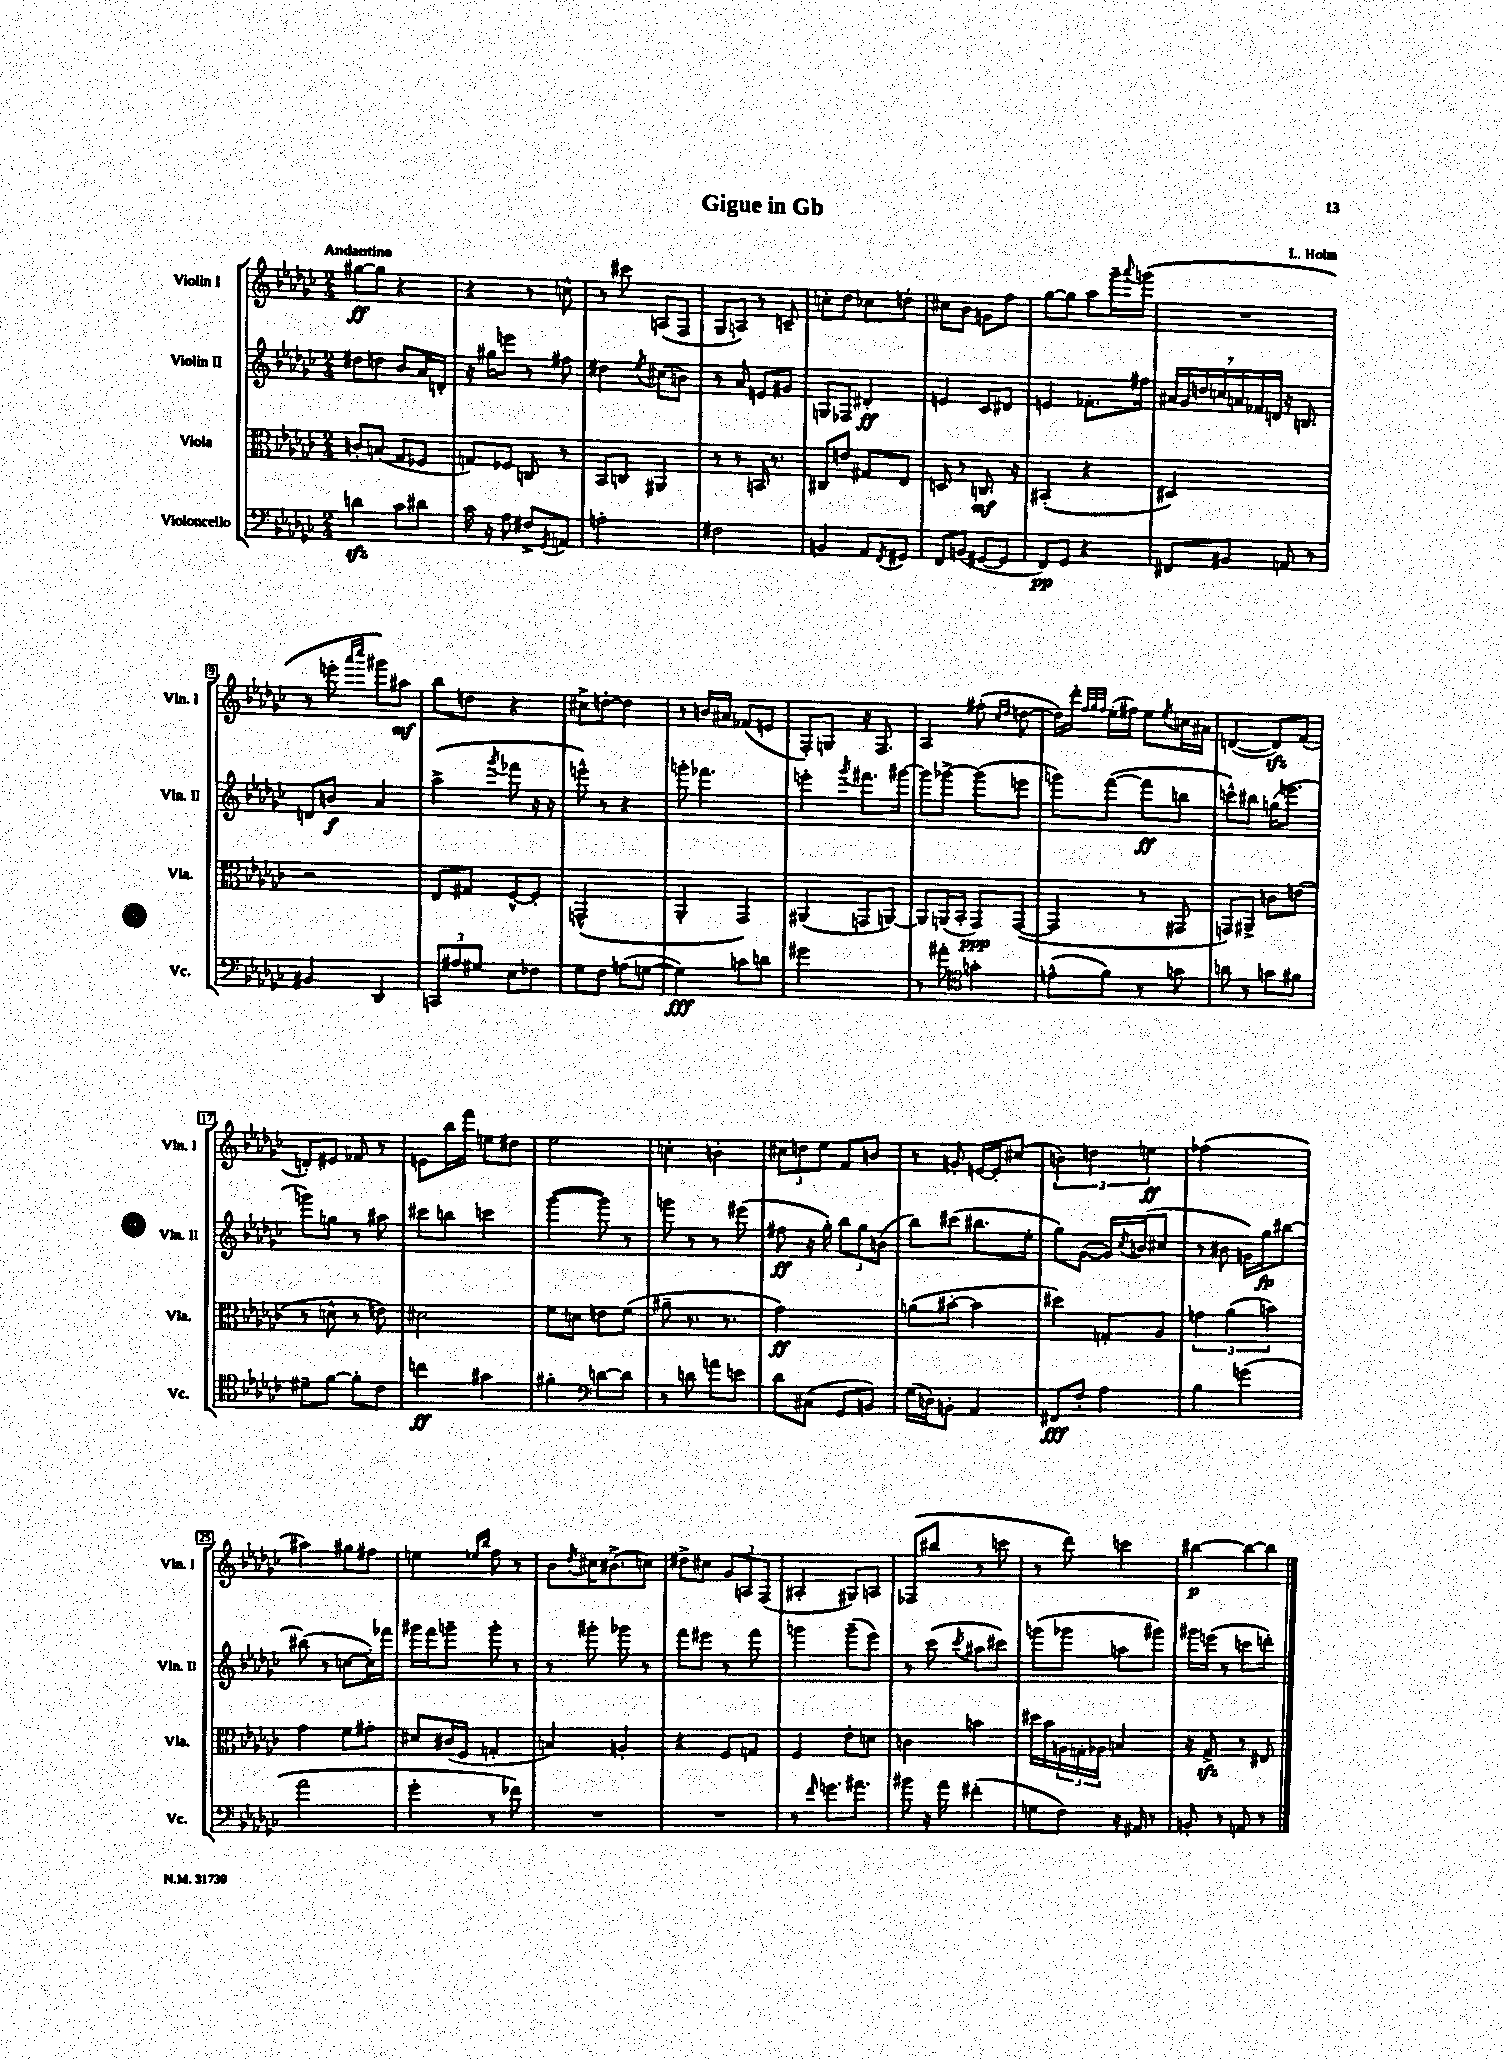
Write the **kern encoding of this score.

**kern	**dynam	**kern	**dynam	**kern	**dynam	**kern	**dynam
*part4	*part4	*part3	*part3	*part2	*part2	*part1	*part1
*staff4	*staff4	*staff3	*staff3	*staff2	*staff2	*staff1	*staff1
*I"Violoncello	*	*I"Viola	*	*I"Violin II	*	*I"Violin I	*
*I'Vc.	*	*I'Vla.	*	*I'Vln. II	*	*I'Vln. I	*
*clefF4	*	*clefC3	*	*clefG2	*	*clefG2	*
*k[b-e-a-d-g-c-]	*	*k[b-e-a-d-g-c-]	*	*k[b-e-a-d-g-c-]	*	*k[b-e-a-d-g-c-]	*
*M2/4	*	*M2/4	*	*M2/4	*	*M2/4	*
=1	=1	=1	=1	=1	=1	=1	=1
!	!	!	!	!	!	!LO:TX:a:B:t=Andantino	!
4dnzz\	.	8cn'/L	.	8dd#X\L	.	[8gg#X\L	ff
.	.	(8Bn/J	.	8ddn\J	.	8gg#\J]	.
8c-\L	.	8G-/L	.	8b-/L	.	4r	.
8d#X\J	.	8F-X/J	.	16a-/L	.	.	.
.	.	.	.	16dn'/JJ	.	.	.
=2	=2	=2	=2	=2	=2	=2	=2
16c-\	.	8Gn/L)	.	16r	.	4r	.
16r	.	.	.	16gg#X\KL	.	.	.
8A-\	.	8F-X/J	.	8eeen\J	.	.	.
8F#X^/L	.	8Cn/	.	8r	.	8r	.
8qGG-/	.	.	.	.	.	.	.
8AAn/J	.	8r	.	8ff#X\	.	8ccn^^\	.
=3	=3	=3	=3	=3	=3	=3	=3
2An'\	.	8BB-/L	.	4dd#X\	.	8r	.
.	.	8Cn/J	.	.	.	8ccc#X\	.
.	.	.	.	8qee-/	.	.	.
.	.	4AA#X/	.	(8cc#X\L	.	(8An/L	.
.	.	.	.	8bn\J)	.	8F/J	.
=4	=4	=4	=4	=4	=4	=4	=4
2F#X\	.	8r	.	8r	.	8G-/L	.
.	.	8r	.	8a-/	.	8An/J)	.
.	.	16BBn/	.	8en/L	.	8r	.
.	.	8.r	.	.	.	.	.
.	.	.	.	8g#X/J	.	8cn~/	.
=5	=5	=5	=5	=5	=5	=5	=5
4BBn/	.	8C#X/L	.	8Gn/L	.	8ccn'\L	.
.	.	8en/J	.	8F-X/J	.	8dd-\J	.
8AA-/L	.	8G#X/L	.	4d#X'/	ff	8cc-X\L	.
8qFF/	.	.	.	.	.	.	.
8GG#X/J	.	8E-/J	.	.	.	8ddn'\J	.
=6	=6	=6	=6	=6	=6	=6	=6
8FF/L	.	8Dn/	.	4en/	.	8cc#X\L	.
(8BBn/J	.	8r	.	.	.	8b-\J	.
[8GG#X/L	.	8.Cn/	mf	8c-/L	.	8gn\L	.
8GG#/J]	.	.	.	8d#X/J	.	8ff\J	.
.	.	16r	.	.	.	.	.
=7	=7	=7	=7	=7	=7	=7	=7
8FF/L)	pp	(4BB#X'/	.	4en/	.	[8gg-\L	.
8GG-/J	.	.	.	.	.	8gg-\J]	.
4r	.	4r	.	8.f-X'\L	.	8aa-\L	.
.	.	.	.	.	.	16ggg-~\L	.
.	.	.	.	.	.	8qqaaa-/	.
.	.	.	.	16ff#X\Jk	.	(16gggn\JJ	.
=8	=8	=8	=8	=8	=8	=8	=8
8FF#X/L	.	2D#X/)	.	28a#X/LL	.	2r	.
.	.	.	.	28g-/	.	.	.
.	.	.	.	28ddn/	.	.	.
.	.	.	.	28ccn/	.	.	.
8BB#X/J	.	.	.	.	.	.	.
.	.	.	.	28an/	.	.	.
.	.	.	.	28f-X/	.	.	.
.	.	.	.	28dn/JJ	.	.	.
8AAn/	.	.	.	16r	.	.	.
.	.	.	.	8.Bn/	.	.	.
8r	.	.	.	.	.	.	.
!!LO:LB:g=z
=9	=9	=9	=9	=9	=9	=9	=9
4BB#X/	.	2r	.	8dn/L	.	8r	.
.	.	.	.	8bn/J	f	8eeen'\	.
.	.	.	.	.	.	16qqaaa-/LL	.
.	.	.	.	.	.	16qqcccc-/JJ	.
4DD-/	.	.	.	4a-/	.	8ggg#X\L)	.
.	.	.	.	.	.	8aa#X\J	mf
=10	=10	=10	=10	=10	=10	=10	=10
12CCn/L	.	8E-/L	.	(4aa-^\	.	8bb-\L	.
12A#X/	.	.	.	.	.	.	.
.	.	8G#X/J	.	.	.	8ddn\J	.
12G#X/J	.	.	.	.	.	.	.
.	.	.	.	8qggg-/	.	.	.
8E-\L	.	[8F^^/L	.	8fff-X\	.	4r	.
8F-X\J	.	8F'/J]	.	16r	.	.	.
.	.	.	.	16r	.	.	.
=11	=11	=11	=11	=11	=11	=11	=11
8G-\L	.	(2GGn^^/	.	8eeen^^\)	.	8cc#X^\L	.
8F\J	.	.	.	8r	.	[8ddn'\J	.
(8An\L	.	.	.	4r	.	4dd\]	.
[8Gn\J	.	.	.	.	.	.	.
=12	=12	=12	=12	=12	=12	=12	=12
4G\])	fff	4AA-'/	.	8gggn'\	.	8r	.
.	.	.	.	4.fff-X\	.	16bn/LL	.
.	.	.	.	.	.	16a#X/JJ	.
8cn\L	.	4GG-/)	.	.	.	(8f-X/L	.
8dn\J	.	.	.	.	.	8en/J	.
=13	=13	=13	=13	=13	=13	=13	=13
2g#X\	.	(4AA#X/	.	4eeen'\	.	8F'/L)	.
.	.	.	.	.	.	8Gn/J	.
.	.	.	.	8qggg-/	.	.	.
.	.	8GGn/L	.	8.fff#X\L	.	16r	.
.	.	.	.	.	.	8.F/	.
.	.	[8AAn/J)	.	.	.	.	.
.	.	.	.	[16ggg#X\Jk	.	.	.
=14	=14	=14	=14	=14	=14	=14	=14
8r	.	8AA/L]	.	8ggg#\L]	.	4A-/	.
8a#X'\	.	(16AAn/L	.	[8ggg-X^\J	.	.	.
.	.	16BB-'/JJ	.	.	.	.	.
*clefC4	*	*	*	*	*	*	*
4gn'\	.	8GG-/L)	ppp	(8ggg-\L]	.	(8ff#X'\	.
.	.	.	.	.	.	16qqcc-/LL	.
.	.	.	.	.	.	16qqdd-/JJ	.
.	.	([8GG-/J	.	8eeen\J	.	[8ddn\	.
=15	=15	=15	=15	=15	=15	=15	=15
(8en^^\L	.	4GG-/]	.	8gggn\L)	.	16dd\LL])	.
.	.	.	.	.	.	16ddd-'\JJ	.
.	.	.	.	.	.	32qqff/LLL	.
.	.	.	.	.	.	32qqgg-/	.
.	.	.	.	.	.	32qqff/JJJ	.
8f\J)	.	.	.	([8fff\J	.	(16ee-'\LL	.
.	.	.	.	.	.	16ff#X\JJ)	.
8r	.	8r	.	8fff\L]	ff	8ee-\L	.
.	.	.	.	.	.	8qee-/	.
8gn\	.	8GG#X/	.	8bbn\J	.	16ccn\L	.
.	.	.	.	.	.	16a#X\JJ	.
=16	=16	=16	=16	=16	=16	=16	=16
8an\	.	8GGn/L)	.	8cccn^^\L)	.	([4dn/	.
8r	.	8AA#X^/J	.	8bb#X\J	.	.	.
8gn\L	.	8cn\L	.	(16ggn\KL	.	8dzz/L])	.
.	.	.	.	8.eeen\J	.	.	.
8f#X\J	.	(8en\J	.	.	.	(8f/J	.
!!LO:LB:g=z
=17	=17	=17	=17	=17	=17	=17	=17
8d#X~\L	.	8r	.	8gggn\L)	.	8dn'/L)	.
[8f\J	.	8dn^^\	.	8ggn\J	.	8e#X/J	.
8f'\L]	.	8r	.	8r	.	8f-X/	.
8c-\J	.	8en\)	.	8aa#X\	.	8r	.
=18	=18	=18	=18	=18	=18	=18	=18
4ccn\	ff	2d#X\	.	8ccc#X\L	.	8en\L	.
.	.	.	.	8bbn\J	.	16bb-\L	.
.	.	.	.	.	.	16fff\JJ	.
4g#X\	.	.	.	4cccn\	.	8een\L	.
.	.	.	.	.	.	8dd#X\J	.
=19	=19	=19	=19	=19	=19	=19	=19
4f#X'\	.	8f\L	.	([4ggg-\	.	2ee-\	.
.	.	8dn\J	.	.	.	.	.
*clefF4	*	*	*	*	*	*	*
[8dn\L	.	8en\L	.	8ggg-\])	.	.	.
8d\J]	.	(8f\J	.	8r	.	.	.
=20	=20	=20	=20	=20	=20	=20	=20
8r	.	8a#X~\	.	8gggn\	.	4ccn'\	.
8dn\	.	8.r	.	8r	.	.	.
8an\L	.	.	.	8r	.	4bn'\	.
.	.	8.r	.	.	.	.	.
8en\J	.	.	.	(8eee#X\	.	.	.
=21	=21	=21	=21	=21	=21	=21	=21
8d-\L	.	2g-\)	ff	8ff#X\	ff	12cc#X\L	.
.	.	.	.	.	.	12ddn\	.
(8C#X\J	.	.	.	16r	.	.	.
.	.	.	.	.	.	12ee-\J	.
.	.	.	.	16gg-'\)	.	.	.
8GG-/L	.	.	.	12bb-\L	.	8f/L	.
.	.	.	.	12gg-\	.	.	.
8BBn/J)	.	.	.	.	.	8bn/J	.
.	.	.	.	(12bn\J	.	.	.
=22	=22	=22	=22	=22	=22	=22	=22
(16G-\LL	.	(8an\L	.	8bb-\L)	.	8r	.
16Dn\J)	.	.	.	.	.	.	.
8BBn'\J	.	[8b#X'\J	.	(8ccc#X\J	.	8gn'/	.
4AA-/	.	4b#\]	.	8.bb#X\L	.	[16en/LL	.
.	.	.	.	.	.	16e'/J]	.
.	.	.	.	.	.	(8cc#X/J	.
.	.	.	.	16ee-'\Jk	.	.	.
=23	=23	=23	=23	=23	=23	=23	=23
8FF#X/L	fff	4dd#X\)	.	8gg-\L)	.	6bn\)	.
8F'/J	.	.	.	([8g-\J	.	.	.
.	.	.	.	.	.	6ddn\	.
4A-\	.	8Gn'/L	.	16g-/LL])	.	.	.
.	.	.	.	8qcc-/	.	.	.
.	.	.	.	(16bn/J	.	.	.
.	.	.	.	.	.	6een\	ff
.	.	8A-/J	.	8cc#X/J	.	.	.
=24	=24	=24	=24	=24	=24	=24	=24
4B-\	.	6gn\	.	8r	.	(2ff-X\	.
.	.	.	.	8b#X\	.	.	.
.	.	(6a-\	.	.	.	.	.
(4gn\	.	.	.	16gn\LL)	.	.	.
.	.	.	.	16gg-\J	fp	.	.
.	.	6bn\)	.	.	.	.	.
.	.	.	.	[8bb#X\J	.	.	.
!!LO:LB:g=z
=25	=25	=25	=25	=25	=25	=25	=25
2a-\	.	4g-\	.	(8bb#X\]	.	4aa#X\)	.
.	.	.	.	8r	.	.	.
.	.	8f\L	.	[8ccn\L	.	8gg#X\L	.
.	.	8g#X'\J	.	16cc'\L])	.	8ff#X\J	.
.	.	.	.	16fff-X\JJ	.	.	.
=26	=26	=26	=26	=26	=26	=26	=26
4g-'\	.	8d#X/L	.	16ggg#X\LL	.	4een\	.
.	.	.	.	16fff\J	.	.	.
.	.	(16c#X/L	.	8gggn~\J	.	.	.
.	.	16F/JJ	.	.	.	.	.
.	.	.	.	.	.	16qqee-X/LL	.
.	.	.	.	.	.	16qqbb-/JJ	.
8r	.	4Gn'/	.	8ggg'\	.	8ff\	.
8f-X\)	.	.	.	8r	.	8r	.
=27	=27	=27	=27	=27	=27	=27	=27
2r	.	4Bn/)	.	8r	.	8b-\L	.
.	.	.	.	.	.	8qdd-/	.
.	.	.	.	8ggg#X'\	.	16cc#X\K	.
.	.	.	.	.	.	(8.b#X^\	.
.	.	4An'/	.	8ggg-X\	.	.	.
.	.	.	.	8r	.	8ccn\J)	.
=28	=28	=28	=28	=28	=28	=28	=28
2r	.	4r	.	8fff\L	.	8dd#X^\L	.
.	.	.	.	8eee#X\J	.	8cc#X\J	.
.	.	8F/L	.	8r	.	12g-/L	.
.	.	.	.	.	.	12An/	.
.	.	8Gn/J	.	8fff\	.	.	.
.	.	.	.	.	.	(12F/J	.
=29	=29	=29	=29	=29	=29	=29	=29
8r	.	4F/	.	4gggn\	.	4A#X'/	.
16qqf/	.	.	.	.	.	.	.
8.gn\L	.	.	.	.	.	.	.
.	.	8e-'\L	.	(8ggg~\L	.	8G#X/L)	.
8.a#X\J	.	.	.	.	.	.	.
.	.	8dn\J	.	8eee-\J)	.	8An/J	.
=30	=30	=30	=30	=30	=30	=30	=30
8b#X\	.	4cn\	.	8r	.	(8F-X/L	.
16r	.	.	.	(8ccc-\	.	8bb#X/J	.
16a-\	.	.	.	.	.	.	.
.	.	.	.	8qccc-/	.	.	.
(4f#X'\	.	4bn\	.	8aa#X\L	.	8r	.
.	.	.	.	8ccc#X\J)	.	8cccn\	.
=31	=31	=31	=31	=31	=31	=31	=31
8Gn\L	.	16dd#X\LL	.	(8gggn\L	.	8r	.
.	.	16b-\	.	.	.	.	.
8F\J)	.	24An\	.	8ggg-X\J	.	8ddd-\)	.
.	.	24Gn'\	.	.	.	.	.
.	.	24A-X\JJ	.	.	.	.	.
16r	.	4Bn/	.	8aan\L	.	4cccn\	.
16AA#X/	.	.	.	.	.	.	.
8r	.	.	.	8ggg#X\J)	.	.	.
=32	=32	=32	=32	=32	=32	=32	=32
8BBn'/	.	16r	.	16ggg#X\LL	.	[4bb#X\	p
.	.	8.G-zz^/	.	(16eeen\JJ	.	.	.
8r	.	.	.	8r	.	.	.
8AAn/	.	8r	.	8cccn\L	.	8bb#\L_	.
8r	.	8E#X/	.	8dddn'\J)	.	8bb#\J]	.
==	==	==	==	==	==	==	==
*-	*-	*-	*-	*-	*-	*-	*-
